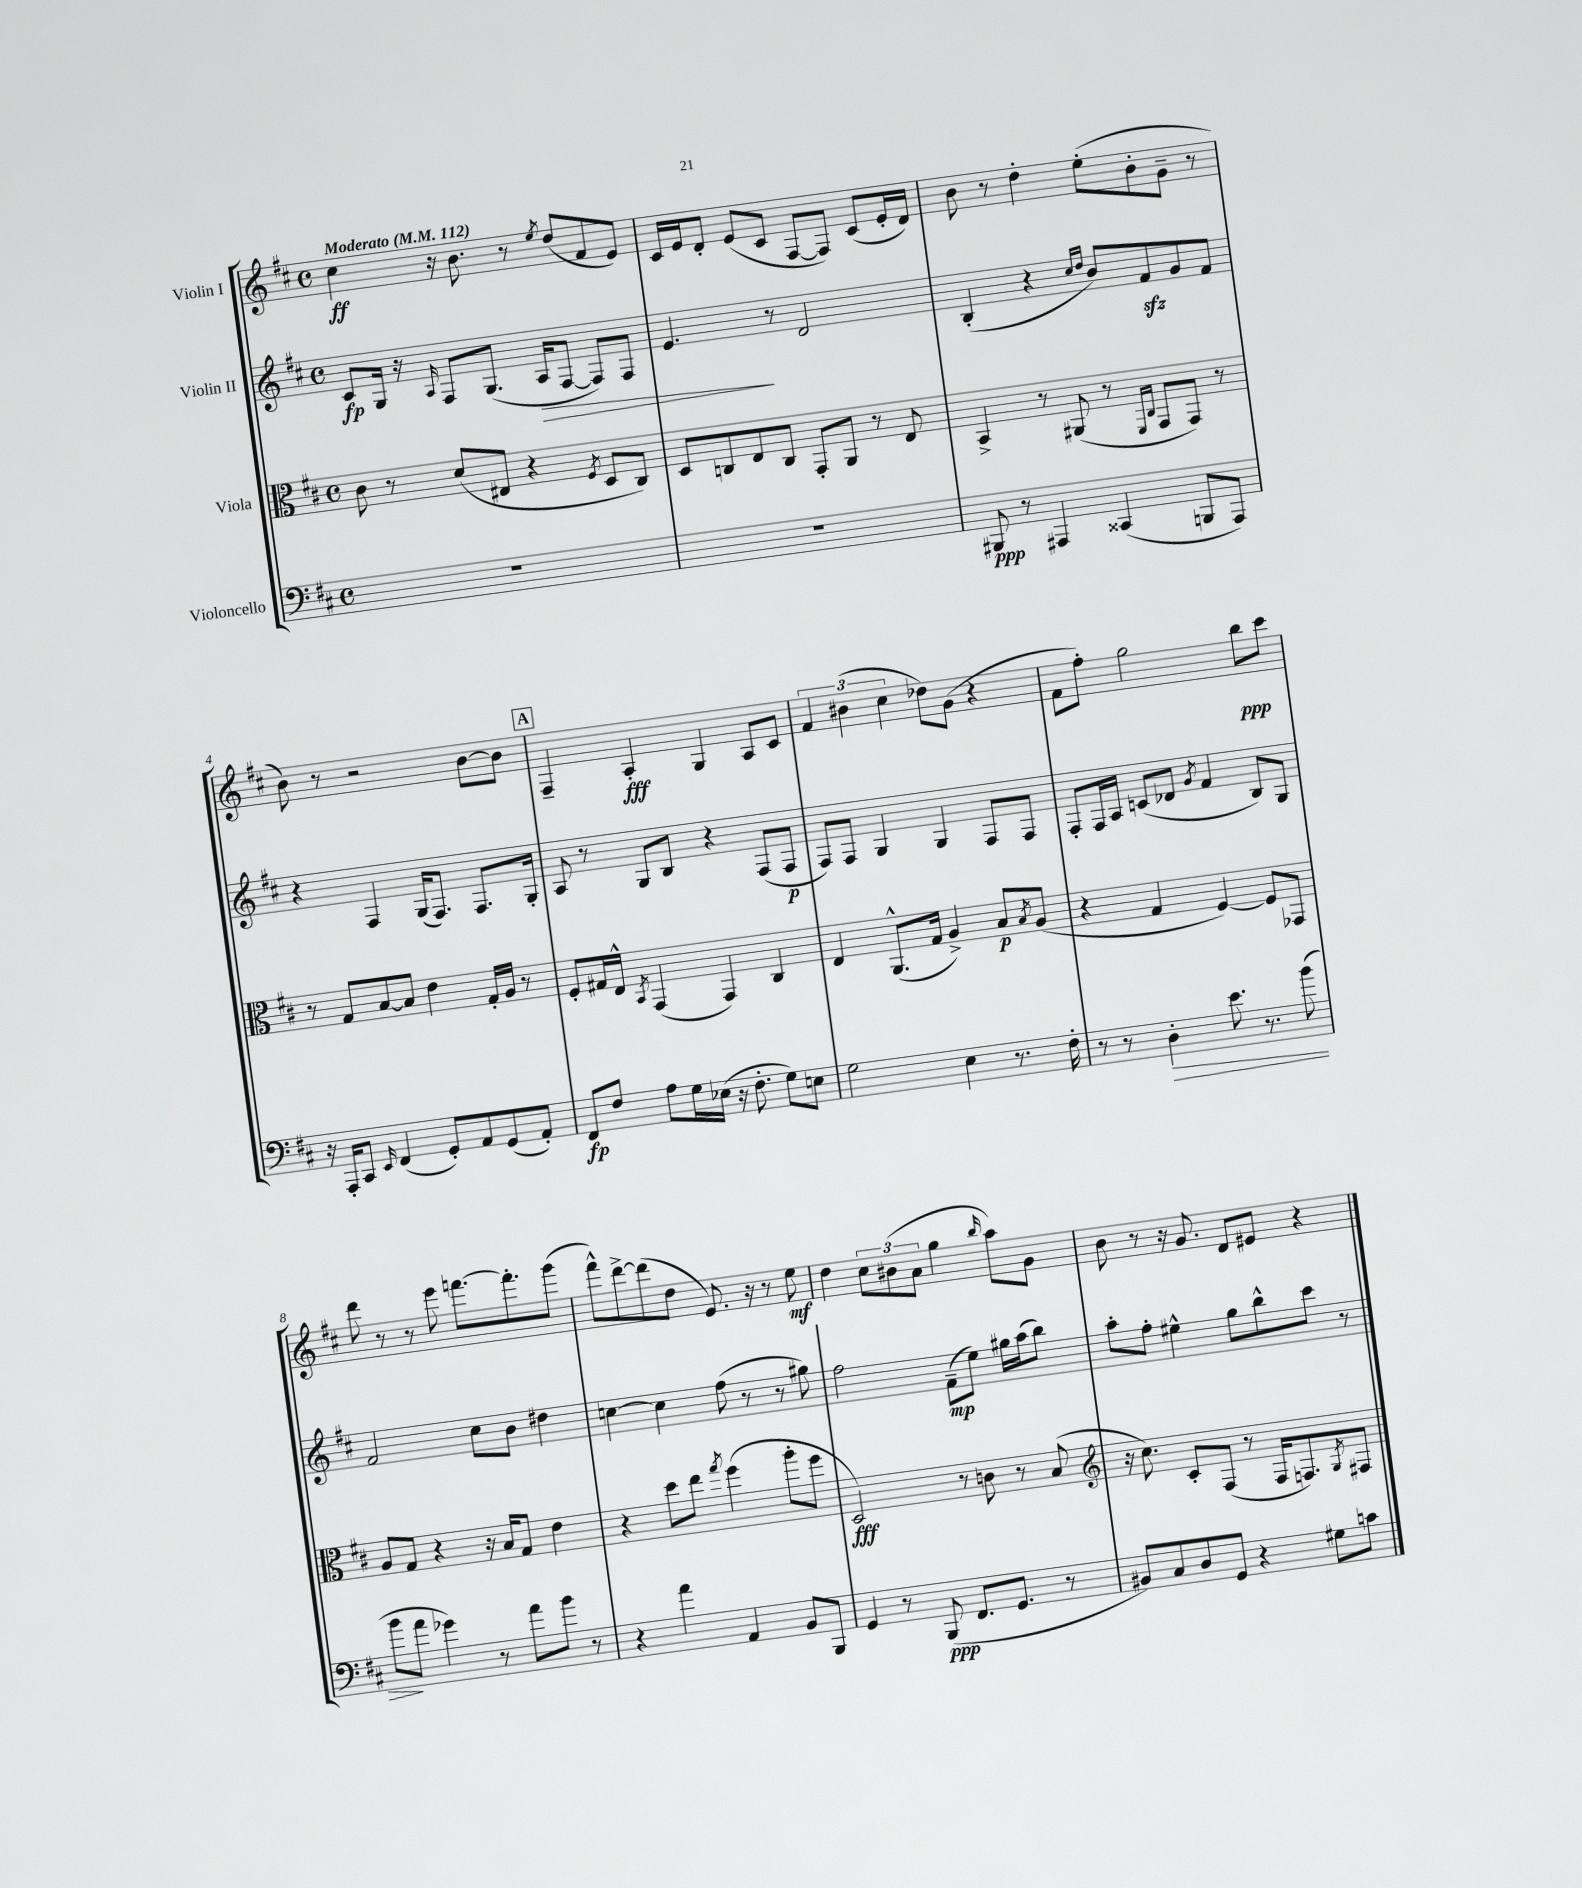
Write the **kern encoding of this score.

**kern	**kern	**kern	**kern
*staff4	*staff3	*staff2	*staff1
*clefF4	*clefC3	*clefG2	*clefG2
*k[f#c#]	*k[f#c#]	*k[f#c#]	*k[f#c#]
*M4/4	*M4/4	*M4/4	*M4/4
*met(c)	*met(c)	*met(c)	*met(c)
*MM112	*MM112	*MM112	*MM112
1r	8c#	8c#	4cc#
.	8r	16G	.
.	.	16r	.
.	.	16qqA	.
.	(8d	8F#	16r
.	.	.	8.b
.	8E#	(8.G	.
.	4r	.	8r
.	.	16A	.
.	.	.	8qee
.	.	[8F#	(8dd
.	8qF#	.	.
.	8D	8F#])	8f#
.	8C#)	8F#	8e)
=	=	=	=
1r	8D	4.e	16c#
.	.	.	16e
.	8C	.	8d'
.	8E	.	(8e
.	8C	8r	8c#
.	8GG'	2d	[8F#
.	8AA	.	8F#])
.	8r	.	(8c#
.	8E	.	16e'
.	.	.	16d)
=	=	=	=
8BBB#	4BB^	(4B'	8b
8r	.	.	8r
4AAA#	8r	4r	4dd'
.	(8AA#	.	.
.	.	16qqcc#	.
.	.	16qqdd	.
(4CC##	8r	8b)	(8ee'
.	16qqFF#	.	.
.	16qqC#	.	.
.	8GG	8f#	8b'
8BBB	8GG)	8g	8g~
8AAA#)	8r	8f#	8r
=	=	=	=
16r	8r	4r	8b)
16AAA'	.	.	.
8CC#	8G	.	8r
16qqEE	.	.	.
(4FF#	[8B	4F#	2r
.	8B]	.	.
8GG')	4e	(16G	.
.	.	8.F#)	.
8AA	.	.	.
(8GG	16G'	8.F#	[8b
.	16A	.	.
8AA')	8r	.	8b]
.	.	16G'	.
=	=	=	=
8FF#	8F#'	8A	4F#~
8F#	16G#	8r	.
.	16E^^	.	.
.	8qBB	.	.
8A	(4GG	8G	4A'
16G	.	8B	.
(16E-	.	.	.
16r	4GG)	4r	4G
8.F#'	.	.	.
8G)	4C#	(8F#	8A
8E	.	8F#	8c#
=	=	=	=
2G	4E	8F#)	6f#
.	.	8F#	.
.	.	.	(6b#
.	(8.AA^^	4G	.
.	.	.	6cc#
.	16G	.	.
4E	4A^)	4G	8dd-)
.	.	.	(8g
8.r	8B	8F#	4r
.	8qB	.	.
.	(8A	8F#	.
16F#'	.	.	.
=	=	=	=
8r	4r	8F#'	8f#
8r	.	16F#	8ff#')
.	.	16A	.
4D'	4G	(8c	2gg
.	.	8d-	.
.	.	8qg	.
8.e	[4F#)	4f#	.
8.r	.	.	.
.	8F#]	8B)	8bb
(8b	8GG-	8G	8ccc#
=	=	=	=
8b	8A	2f#	8ddd
8a	8G	.	8r
4g-)	4r	.	8r
.	.	.	8eee
8r	16r	8cc#	[8.fff
.	16B	.	.
8a	8G	8b	.
.	.	.	8.fff']
8b	4e	4dd#	.
8r	.	.	(8ggg
=	=	=	=
4r	4r	[4cc	8fff#^^)
.	.	.	[8ddd^
4a	8dd	4cc]	(8ddd]
.	8ee	.	8dd
.	8qgg	.	.
4AA	(4ff#	(8ff#	8.e)
.	.	8r	.
.	.	.	16r
8BB	8aa'	8r	8r
8BBB	8ff#	8gg#)	8ee
=	=	=	=
4GG	2D)	2ff#	4dd
8r	.	.	12cc#
.	.	.	(12b#
(8BBB	.	.	.
.	.	.	12a
8.FF#	8r	(8f#~	4gg
.	8c	8ee)	.
8.GG	.	.	.
.	.	.	16qqbb
.	8r	16gg#	8aa)
.	.	(16aa	.
8r	(8B	8bb)	8g
=	=	=	=
*	*clefG2	*	*
8BB#)	16r	8aa'	8b
.	8.cc#)	.	.
8C#	.	8ff#'	8r
8D	8c#'	4ee#^^	16r
.	.	.	8.g
8GG	(8F#	.	.
4r	8r	8gg	8d
.	16F#	8bb^^	8e#
.	8.F)	.	.
8G#	.	8ccc#	4r
.	8qG	.	.
8c	8F#	8r	.
==	==	==	==
*-	*-	*-	*-
